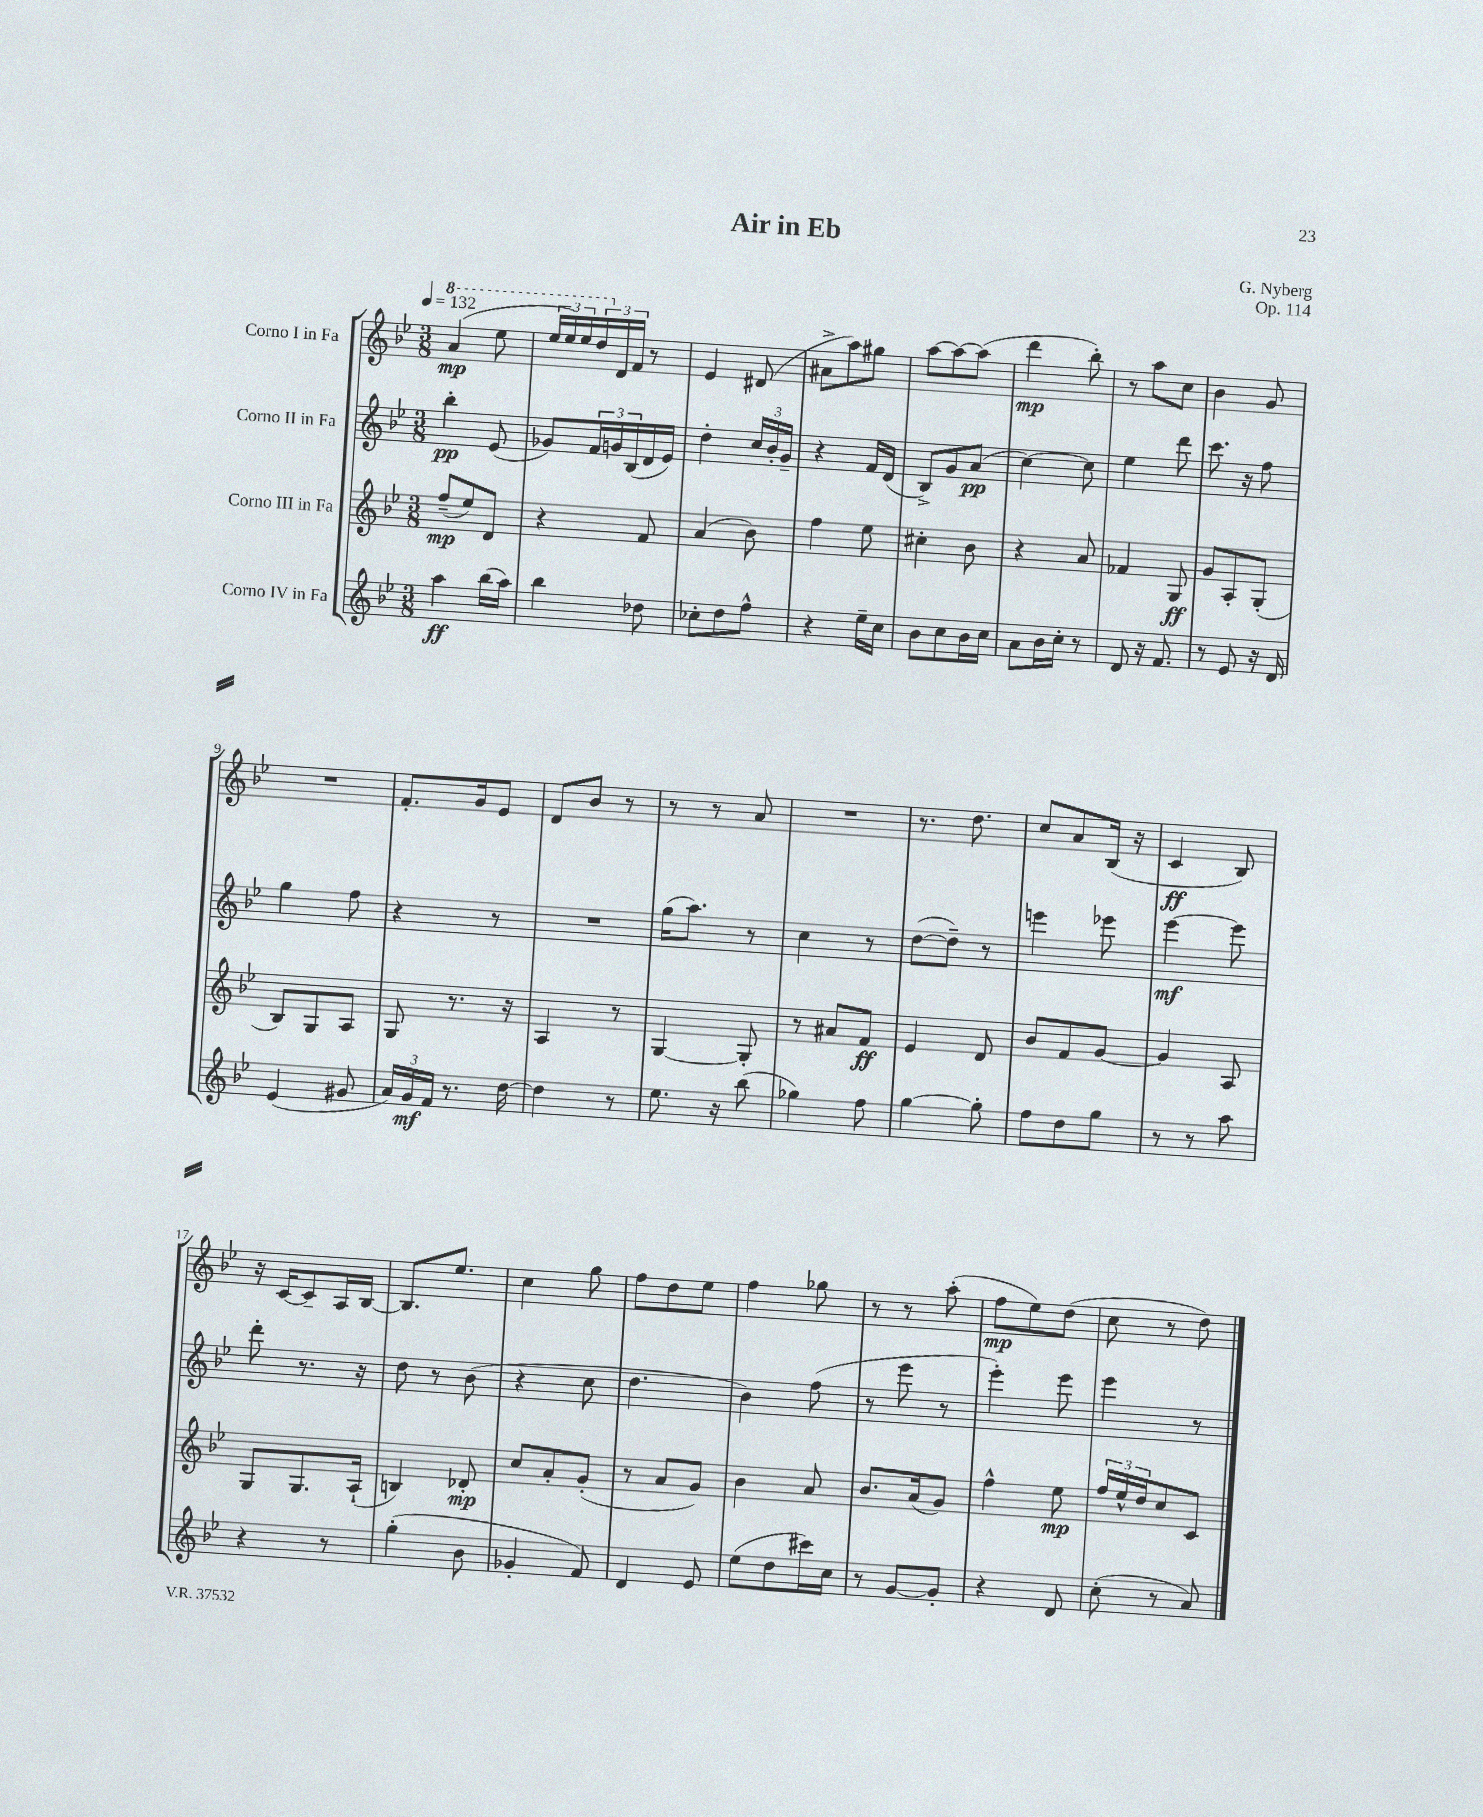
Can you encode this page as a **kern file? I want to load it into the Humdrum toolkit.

**kern	**kern	**kern	**kern
*staff4	*staff3	*staff2	*staff1
*clefG2	*clefG2	*clefG2	*clefG2
*k[b-e-]	*k[b-e-]	*k[b-e-]	*k[b-e-]
*M3/8	*M3/8	*M3/8	*M3/8
*MM132	*MM132	*MM132	*MM132
4aa	(8ff~	4bb-'	(4aa
.	8ee-)	.	.
(16bb-	8d	(8e-	8eee-
16aa)	.	.	.
=	=	=	=
4bb-	4r	8g-)	24eee-
.	.	.	24eee-)
.	.	.	24eee-
.	.	24f	24ddd
.	.	24g	24d
.	.	(24B-	24f
8dd-	8f	16d	8r
.	.	16e-)	.
=	=	=	=
8cc-'	(4a	4dd'	4e-
8dd	.	.	.
8ff^^	8b-)	24cc	(8d#
.	.	24b-'	.
.	.	24g~	.
=	=	=	=
4r	4ff	4r	8a#^
.	.	.	8aa)
16ee-~	8ee-	16f	8gg#
16cc	.	(16d	.
=	=	=	=
8b-	4cc#'	8B-^)	[8aa
8cc	.	8g	8aa_
16b-	8b-	(8a	(8aa]
16cc	.	.	.
=	=	=	=
8a	4r	[4cc)	4ddd
16b-	.	.	.
16cc'	.	.	.
8r	8a	8cc]	8bb-')
=	=	=	=
8d	4f-	4ee-	8r
16r	.	.	8aa
8.f	.	.	.
.	8G	8ddd	8cc
=	=	=	=
8r	8g	8.ccc	4b-
8e-	8A'	.	.
.	.	16r	.
16r	(8G'	8ff	8g
16d	.	.	.
=	=	=	=
(4e-	8B-)	4gg	4.r
.	8G	.	.
8g#	8A	8ff	.
=	=	=	=
24a)	8G	4r	8.f'
24g	.	.	.
24f	.	.	.
8.r	8.r	.	.
.	.	.	16g
.	.	8r	8e-
[16dd	16r	.	.
=	=	=	=
4dd]	4A	4.r	8d
.	.	.	8b-
8r	8r	.	8r
=	=	=	=
8.ee-	[4G	(16gg	8r
.	.	8.aa)	.
.	.	.	8r
16r	.	.	.
(8bb-	8G']	8r	8a
=	=	=	=
4gg-)	8r	4cc	4.r
.	8a#	.	.
8ff	8f	8r	.
=	=	=	=
[4gg	4e-	([8dd	8.r
.	.	8dd~])	.
.	.	.	8.dd
8gg']	8d	8r	.
=	=	=	=
8ff	8b-	4eee	8cc
8dd	8f	.	8a
8gg	[8g	8eee-	(16B-
.	.	.	16r
=	=	=	=
8r	4g]	[4eee-	4c
8r	.	.	.
8aa	8A	8eee-]	8B-)
=	=	=	=
4r	8G	8ddd'	16r
.	.	.	[16c
.	8.G	8.r	8c~]
8r	.	.	16A
.	(16A`	16r	[16B-
=	=	=	=
(4gg'	4B)	8dd	8.B-]
.	.	8r	.
.	.	.	8.ee-
8b-	8d-'	(8b-	.
=	=	=	=
4g-'	8cc	4r	4cc
.	8a'	.	.
8f)	(8g'	8cc	8gg
=	=	=	=
4d	8r	4.dd	8ff
.	8a	.	8dd
8e-	8g)	.	8ee-
=	=	=	=
(8ee-	4b-	4b-)	4ff
8dd	.	.	.
16ccc#)	8a	(8ff	8gg-
16cc	.	.	.
=	=	=	=
8r	8.b-	8r	8r
[8g	.	8eee-	8r
.	(16a	.	.
8g']	8g)	8r	(8aa'
=	=	=	=
4r	4ff^^	4eee-')	8ff
.	.	.	8ee-)
8d	8ee-	8eee-	(8dd
=	=	=	=
(8cc'	24ff	4eee-	8cc
.	24ee-^^	.	.
.	24dd	.	.
8r	8cc	.	8r
8a)	8c	8r	8dd)
==	==	==	==
*-	*-	*-	*-
